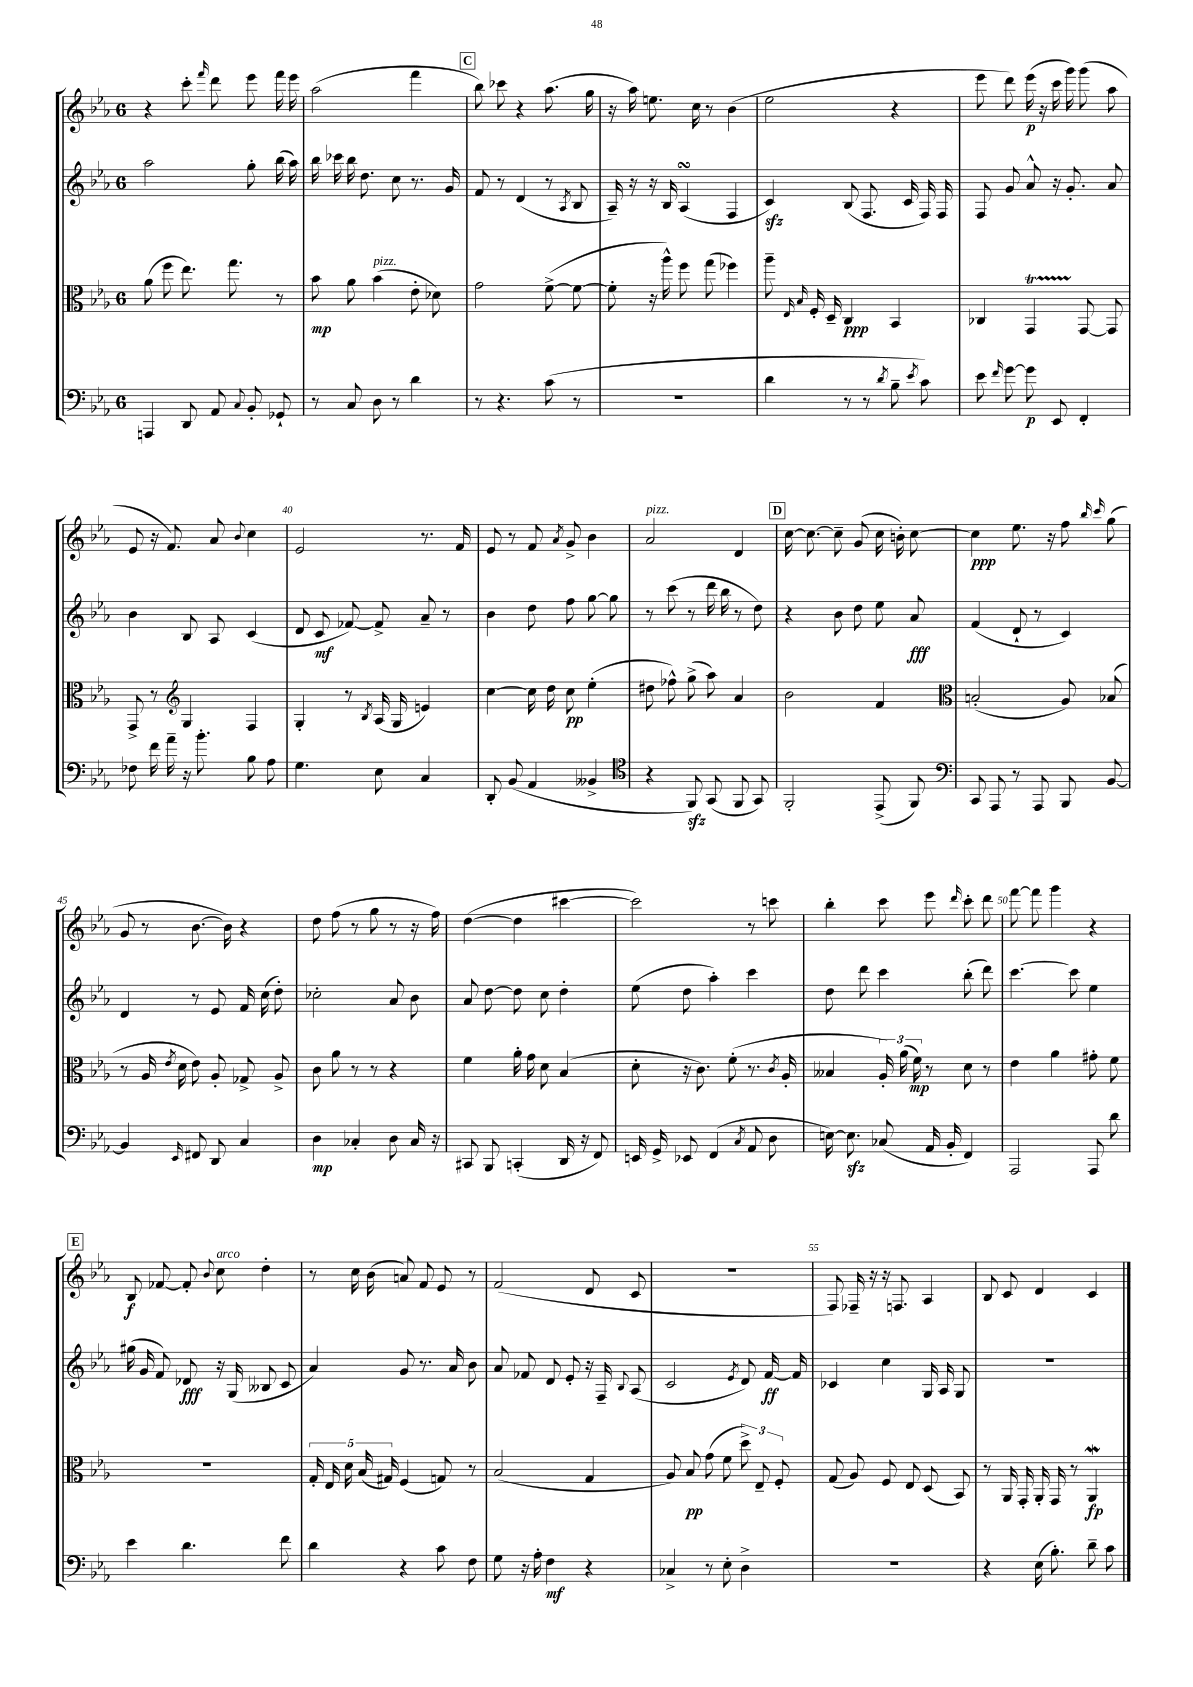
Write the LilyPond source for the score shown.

<<
\new StaffGroup <<
\new Staff = "s0" {
    \clef treble \key ees \major \once \override Staff.TimeSignature.style = #'single-digit \time 6/8
    \autoBeamOff r4 c'''8-. \grace { f'''16 } d'''8 ees'''8 f'''16 ees'''16 |
    aes''2( f'''4 |
    \mark \markup { \box "C" } bes''8) ces'''8 r4 aes''8.( g''16 |
    r16 aes''16) e''8. c''16 r8 bes'4( |
    ees''2 r4 |
    ees'''8 d'''8) ees'''16\p( r16 c'''16 g'''16) g'''8( aes''8 |
    ees'8 r16 f'8.) aes'8 \appoggiatura { bes'8 } c''4 |
    ees'2 r8. f'16 |
    ees'8 r8 f'8 \acciaccatura { aes'8 } g'8-> bes'4 |
    aes'2^\markup { \italic "pizz." } d'4 |
    \mark \markup { \box "D" } c''16~ c''8.~ c''8-- g'8( c''16 b'16-.) c''8~ |
    c''4\ppp ees''8. r16 f''8 \grace { bes''16 c'''16 } g''8( |
    g'8 r8 bes'8.~ bes'16) r4 |
    d''8 f''8( r8 g''8 r8 r16 f''16) |
    d''4~( d''4 cis'''4~ |
    cis'''2) r8 c'''8 |
    bes''4-. c'''8 ees'''8 \grace { d'''16 } c'''8-. d'''8 |
    f'''8~ f'''8 g'''4 r4 |
    \mark \markup { \box "E" } bes8\f fes'8~ fes'8-. \appoggiatura { bes'8 } c''8^\markup { \italic "arco" } d''4-. |
    r8 c''16 bes'16( a'8) f'8 ees'8 r8 |
    f'2( d'8 c'8 |
    R2. |
    f8) fes16-- r16 r16 f8. aes4 |
    bes8 c'8 d'4 c'4 \bar "|." |
}
\new Staff = "s1" {
    \clef treble \key ees \major \once \override Staff.TimeSignature.style = #'single-digit \time 6/8
    \autoBeamOff aes''2 g''8-. bes''16( aes''16) |
    bes''16 ces'''16 bes''16 d''8. c''8 r8. g'16 |
    \mark \markup { \box "C" } f'8 r8 d'4( r8 \acciaccatura { aes8 } bes8 |
    aes16--) r16 r16 bes16 aes4\turn( f4 |
    c'4\sfz) bes8( f8. c'16 f16) f16 |
    f8 g'8 aes'8-^ r16 g'8.-. aes'8 |
    bes'4 bes8 aes8 c'4( |
    d'8 c'8\mf fes'8~) fes'8-> aes'8-- r8 |
    bes'4 d''8 f''8 g''8~ g''8 |
    r8 c'''8( r8 d'''16 bes''16 r8 d''8) |
    \mark \markup { \box "D" } r4 bes'8 d''8 ees''8 aes'8\fff |
    f'4( d'8-! r8 c'4) |
    d'4 r8 ees'8 f'16 c''16( d''8-.) |
    ces''2-. aes'8 bes'8 |
    aes'8 d''8~ d''8 c''8 d''4-. |
    ees''8( d''8 aes''4-.) c'''4 |
    d''8 d'''8 c'''4 bes''8-.( d'''8) |
    c'''4.~ c'''8 ees''4 |
    \mark \markup { \box "E" } gis''16( g'16 f'8) des'8\fff r16 g16( beses8 c'8 |
    aes'4) g'8 r8. aes'16 bes'8 |
    aes'8 fes'8 d'8 ees'8-. r16 f16-- \appoggiatura { bes8 } aes8( |
    c'2 \acciaccatura { ees'8 } d'8) f'16~\ff f'16 |
    ces'4 c''4 g16 aes16 g8 |
    R2. \bar "|." |
}
\new Staff = "s2" {
    \clef alto \key ees \major \once \override Staff.TimeSignature.style = #'single-digit \time 6/8
    \autoBeamOff aes'8( f''8 ees''8.) g''8. r8 |
    bes'8\mp aes'8 bes'4^\markup { \italic "pizz." }( ees'8-. des'8) |
    \mark \markup { \box "C" } g'2 f'8~->( f'8~ |
    f'8-. r16 aes''16-^) f''8 g''8( fes''4) |
    aes''8-- \grace { ees16 bes16 } f16-. d16-- c4\ppp bes,4 |
    ces4 g,4\startTrillSpan g,8~\stopTrillSpan g,8 |
    g,8-> r8 \clef treble g4 f4 |
    g4-. r8 \acciaccatura { bes8 } aes16( g16 e'4) |
    c''4~ c''16 d''16 c''8\pp ees''4-.( |
    dis''8 fes''8-^) g''8->( aes''8) aes'4 |
    \mark \markup { \box "D" } bes'2 f'4 |
    \clef alto b2-.( aes8) bes8( |
    r8 aes16 \acciaccatura { ees'8 } d'16 ees'8) aes8-. ges8-> aes8-> |
    c'8 aes'8 r8 r8 r4 |
    f'4 aes'16-. g'16 d'8 bes4( |
    d'8-. r16 c'8.) f'8-.( r8. \acciaccatura { c'8 } aes16-. |
    beses4 \tuplet 3/2 { aes16-.) aes'16( f'16\mp) } r8 d'8 r8 |
    ees'4 aes'4 gis'8-. f'8 |
    \mark \markup { \box "E" } R2. |
    \tuplet 5/4 { g16-. ees16 d'16 bes16( gis16) } f4( g8) r8 |
    bes2( g4 |
    aes8) bes8\pp g'8( f'8 \tuplet 3/2 { d''8->) ees8-- f8-. } |
    g8( aes8) f8 ees8 d8( bes,8) |
    r8 aes,16 g,16-. aes,16-. g,16 r8 aes,4\mordent\fp \bar "|." |
}
\new Staff = "s3" {
    \clef bass \key ees \major \once \override Staff.TimeSignature.style = #'single-digit \time 6/8
    \autoBeamOff a,,4 d,8 aes,8 \appoggiatura { c8 } bes,8-. ges,8-! |
    r8 c8 d8 r8 d'4 |
    \mark \markup { \box "C" } r8 r4. c'8( r8 |
    R2. |
    d'4 r8 r8 \acciaccatura { d'8 } bes8-- \acciaccatura { ees'8 } c'8) |
    ees'8 \grace { f'16 } g'8~ g'8\p ees,8 f,4-. |
    fes8 f'16 aes'16-- r16 bes'8.-. bes8 aes8 |
    g4. ees8 c4 |
    d,8-. bes,8( aes,4 beses,4-> |
    \clef tenor r4 f,8\sfz) g,8( f,8 g,8) |
    \mark \markup { \box "D" } f,2-. ees,8->( f,8) |
    \clef bass c,8 aes,,8 r8 aes,,8 bes,,8 bes,8~ |
    bes,4 \grace { ees,16 } fis,8 d,8 c4 |
    d4\mp ces4-. d8 ces16 r16 |
    cis,8 bes,,8 c,4-.( d,16 r16 f,8) |
    e,16 g,16-> ees,8 f,4( \acciaccatura { c8 } aes,8 d8 |
    e16~) e8.\sfz ces8( aes,16 bes,16-. f,4) |
    aes,,2 aes,,8 d'8 |
    \mark \markup { \box "E" } ees'4 d'4. f'8 |
    d'4 r4 c'8 f8 |
    g8 r16 aes16-. f4\mf r4 |
    ces4-> r8 ees8-. d4-> |
    R2. |
    r4 ees16( bes8.-.) d'8-- c'8 \bar "|." |
}
>>
>>
\layout { \context { \Score currentBarNumber = #33 \override BarNumber.break-visibility = ##(#f #t #t) barNumberVisibility = #(every-nth-bar-number-visible 5) } }
